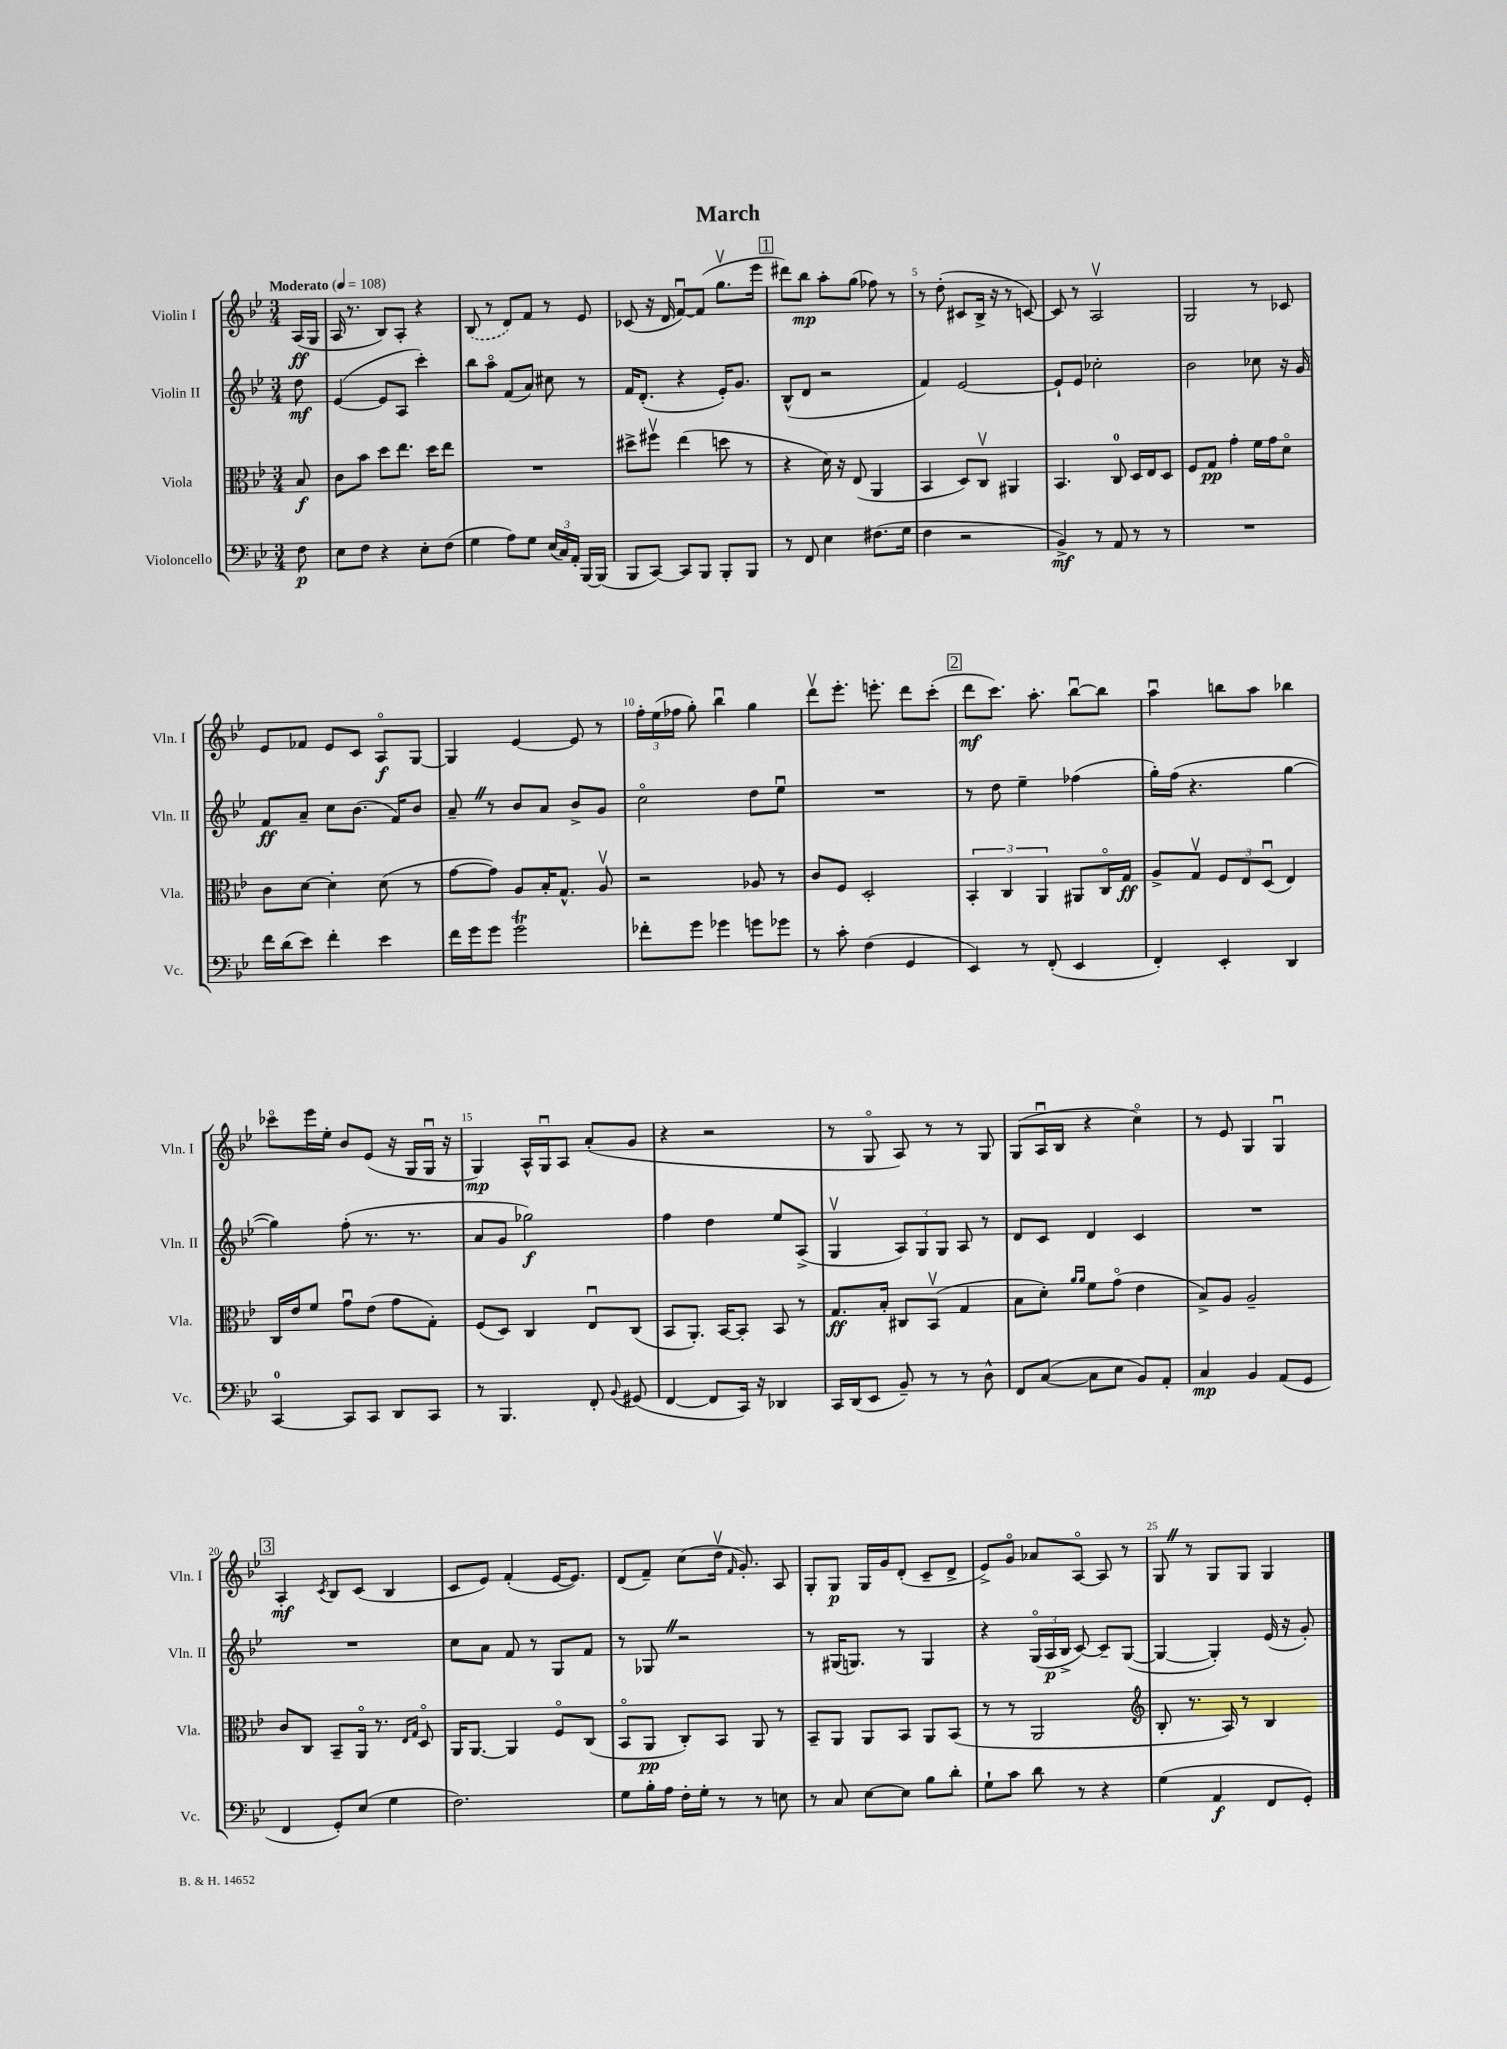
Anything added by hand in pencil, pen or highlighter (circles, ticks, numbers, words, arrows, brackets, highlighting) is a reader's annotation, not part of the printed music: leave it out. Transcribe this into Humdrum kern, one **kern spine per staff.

**kern	**dynam	**kern	**dynam	**kern	**dynam	**kern	**dynam
*part4	*part4	*part3	*part3	*part2	*part2	*part1	*part1
*staff4	*staff4	*staff3	*staff3	*staff2	*staff2	*staff1	*staff1
*I"Violoncello	*	*I"Viola	*	*I"Violin II	*	*I"Violin I	*
*I'Vc.	*	*I'Vla.	*	*I'Vln. II	*	*I'Vln. I	*
*clefF4	*	*clefC3	*	*clefG2	*	*clefG2	*
*k[b-e-]	*	*k[b-e-]	*	*k[b-e-]	*	*k[b-e-]	*
*M3/4	*	*M3/4	*	*M3/4	*	*M3/4	*
*MM108	*	*MM108	*	*MM108	*	*MM108	*
=	=	=	=	=	=	=	=
!	!	!	!	!	!	!LO:TX:a:B:t=Moderato	!
8F\	p	8B-/	f	8dd\	mf	(16A/LL	ff
.	.	.	.	.	.	16G/JJ	.
=1	=1	=1	=1	=1	=1	=1	=1
8E-\L	.	8c\L	.	([4e-/	.	16A/	.
.	.	.	.	.	.	8.r	.
8F\J	.	8b-\J	.	.	.	.	.
4r	.	8dd\L	.	8e-/L]	.	8B-/L)	.
.	.	8.ee-\J	.	8A/J	.	8A'/J	.
8E-'\L	.	.	.	4ccc'\)	.	4r	.
.	.	16dd\KL	.	.	.	.	.
(8F\J	.	8ee-\J	.	.	.	.	.
=2	=2	=2	=2	=2	=2	=2	=2
4G\	.	2.r	.	8bb-\L	.	(8B-/	.
.	.	.	.	8aa\J	.	8r	.
8A\L)	.	.	.	(8f/L	.	8d/L)	.
8G\J	.	.	.	8a/J)	.	8f/J	.
(24E-/LL	.	.	.	8cc#X\	.	8r	.
24C/)	.	.	.	.	.	.	.
24AA'/JJ	.	.	.	.	.	.	.
[16BBB-/LL	.	.	.	8r	.	8e-/	.
(16BBB-/JJ]	.	.	.	.	.	.	.
=3	=3	=3	=3	=3	=3	=3	=3
8BBB-/L	.	8dd#X^\L	.	16f/KL	.	(8c-X/	.
.	.	.	.	(8.d'/J	.	.	.
[8CC/J)	.	8ff#Xv\J	.	.	.	16r	.
.	.	.	.	.	.	16d/	.
8CC/L]	.	(4ee-\	.	4r	.	[8fu/L)	.
8BBB-/J	.	.	.	.	.	(8f/J]	.
8BBB-'/L	.	8ddn\	.	16e-'/KL)	.	8.ggv\L	.
.	.	.	.	8.g/J	.	.	.
8BBB-/J	.	8r	.	.	.	.	.
.	.	.	.	.	.	16eee-\Jk	.
!!LO:REH:place=s1:t=1
=4	=4	=4	=4	=4	=4	=4	=4
8r	.	4r	.	(8B-^^/L	.	8ddd#X\L)	.
8FF/	.	.	.	8d/J	.	8bb-\J	mp
4E-\	.	16d\)	.	2r	.	8aa'\L	.
.	.	16r	.	.	.	.	.
.	.	(8E-/	.	.	.	(8gg\J	.
(8.F#X\L	.	4AA/	.	.	.	8ff-X\)	.
.	.	.	.	.	.	8r	.
16G\Jk	.	.	.	.	.	.	.
=5	=5	=5	=5	=5	=5	=5	=5
4F\	.	4BB-/	.	4f/)	.	8r	.
.	.	.	.	.	.	(8dd'\	.
2r	.	8D/L)	.	[2e-/	.	8c#X/L	.
.	.	8Cv/J	.	.	.	16B-^/Jk	.
.	.	.	.	.	.	16r	.
.	.	4AA#X/	.	.	.	8r	.
.	.	.	.	.	.	[8cn/)	.
=6	=6	=6	=6	=6	=6	=6	=6
4BB-^/)	mf	4.BB-/	.	8e-`/L]	.	8c/]	.
.	.	.	.	8e-/J	.	8r	.
8r	.	.	.	2cc-X'\	.	2Av/	.
8AA/	.	8C/	.	.	.	.	.
8r	.	16D/LL	.	.	.	.	.
.	.	16E-/J	.	.	.	.	.
8r	.	8D/J	.	.	.	.	.
=7	=7	=7	=7	=7	=7	=7	=7
2.r	.	8F/L	.	2b-\	.	2G/	.
.	.	8G/J	pp	.	.	.	.
.	.	4g'\	.	.	.	.	.
.	.	16f\LL	.	8cc-X\	.	8r	.
.	.	16g\J	.	.	.	.	.
.	.	8d\J	.	16r	.	8c-X/	.
.	.	.	.	16g/	.	.	.
!!LO:LB:g=z
=8	=8	=8	=8	=8	=8	=8	=8
16f\LL	.	8c\L	.	8f/L	ff	8e-/L	.
(16d\J	.	.	.	.	.	.	.
8e-\J)	.	[8d\J	.	8a~/J	.	8f-X/J	.
4f'\	.	4d'\]	.	8cc\L	.	8e-/L	.
.	.	.	.	(8.b-\J	.	8c/J	.
4e-\	.	(8d\	.	.	.	8A/L	f
.	.	.	.	16f/KL)	.	.	.
.	.	8r	.	8b-/J	.	[8G/J	.
=9	=9	=9	=9	=9	=9	=9	=9
16f\LL	.	[8g\L	.	8a~Z/	.	4G/]	.
16g\J	.	.	.	.	.	.	.
8g\J	.	8g\J])	.	8r	.	.	.
2gT\	.	8A/L	.	8b-/L	.	[4e-/	.
.	.	16B-'/K	.	8a/J	.	.	.
.	.	8.G^^/J	.	.	.	.	.
.	.	.	.	8b-^/L	.	8e-/]	.
.	.	8Av/	.	8g/J	.	8r	.
=10	=10	=10	=10	=10	=10	=10	=10
8f-X'\L	.	2r	.	2cc\	.	24ff'\LL	.
.	.	.	.	.	.	(24ee-\	.
.	.	.	.	.	.	24ff-X\JJ	.
8g\J	.	.	.	.	.	8gg'\)	.
4g-X\	.	.	.	.	.	4bb-u\	.
8gn\L	.	8A-X/	.	8dd\L	.	4gg\	.
8g-X\J	.	8r	.	8ee-u\J	.	.	.
=11	=11	=11	=11	=11	=11	=11	=11
8r	.	8c/L	.	2.r	.	8dddv\L	.
8c'\	.	8F/J	.	.	.	8.eee-'\J	.
(4F\	.	2D'/	.	.	.	.	.
.	.	.	.	.	.	8.eeen'\	.
4GG/	.	.	.	.	.	8ddd\L	.
.	.	.	.	.	.	(8ccc'\J	.
!!LO:REH:place=s1:t=2
=12	=12	=12	=12	=12	=12	=12	=12
4EE-/)	.	6BB-'/	.	8r	.	8ddd\L	mf
.	.	.	.	8dd\	.	8.ccc\J)	.
.	.	6C/	.	.	.	.	.
8r	.	.	.	4ee-~\	.	.	.
.	.	.	.	.	.	8.aa'\	.
.	.	6AA/	.	.	.	.	.
(8FF'/	.	.	.	.	.	.	.
4EE-/	.	8AA#X/L	.	(4ff-X\	.	[8bb-u\L	.
.	.	16C/L	.	.	.	8bb-\J]	.
.	.	16G/JJ	ff	.	.	.	.
=13	=13	=13	=13	=13	=13	=13	=13
4FF'/)	.	8A^/L	.	16gg'\LL)	.	4aau\	.
.	.	.	.	(16ff\JJ	.	.	.
.	.	8Gv/J	.	4.r	.	.	.
4EE-'/	.	12F/L	.	.	.	8bbn\L	.
.	.	12E-/	.	.	.	.	.
.	.	.	.	.	.	8aa\J	.
.	.	(12Du/J	.	.	.	.	.
4DD/	.	4E-/)	.	[4gg\	.	4bb-X\	.
!!LO:LB:g=z
=14	=14	=14	=14	=14	=14	=14	=14
[4CC/	.	16C/LL	.	4gg\])	.	8ccc-X\L	.
.	.	16e-/J	.	.	.	.	.
.	.	8f/J	.	.	.	16eee-\L	.
.	.	.	.	.	.	16ee-'\JJ	.
8CC/L]	.	8gu\L	.	(8ff'\	.	8b-/L	.
8CC/J	.	(8e-\J	.	8.r	.	(8e-/J	.
8DD/L	.	8g\L	.	.	.	16r	.
.	.	.	.	8.r	.	16G/LL	.
8CC/J	.	8G'\J)	.	.	.	16Gu/JJ	.
.	.	.	.	.	.	16r	.
=15	=15	=15	=15	=15	=15	=15	=15
8r	.	(8F/L	.	8a/L	.	4G/)	mp
4.BBB-/	.	8D/J)	.	8g/J	.	.	.
.	.	4C/	.	2gg-X\)	f	16A^^/LL	.
.	.	.	.	.	.	16Gu/J	.
.	.	.	.	.	.	8A/J	.
8FF'/	.	8E-u/L	.	.	.	(8a'/L	.
8qqBB-/	.	.	.	.	.	.	.
(8GG#X/	.	(8C/J	.	.	.	8g/J	.
=16	=16	=16	=16	=16	=16	=16	=16
[4FF/	.	8BB-/L	.	4ff\	.	4r	.
.	.	8.AA'/J)	.	.	.	.	.
8FF/L]	.	.	.	4dd\	.	2r	.
.	.	[16BB-/KL	.	.	.	.	.
16CC/Jk)	.	8BB-'/J]	.	.	.	.	.
16r	.	.	.	.	.	.	.
4DD-X/	.	8BB-/	.	8ee-/L	.	.	.
.	.	8r	.	(8A^/J	.	.	.
=17	=17	=17	=17	=17	=17	=17	=17
16CC/LL	.	8.G/L	ff	4Gv/	.	8r	.
(16DD/J	.	.	.	.	.	.	.
8EE-/J	.	.	.	.	.	8G/	.
.	.	16B-'/Jk	.	.	.	.	.
8BB-~/)	.	8C#X/L	.	12A/L)	.	8A/)	.
.	.	.	.	12G/	.	.	.
8r	.	(8BB-v/J	.	.	.	8r	.
.	.	.	.	12G/J	.	.	.
8r	.	4G/	.	8A/	.	8r	.
8D^^\	.	.	.	8r	.	8G/	.
=18	=18	=18	=18	=18	=18	=18	=18
8FF/L	.	8B-\L	.	8d/L	.	(8G/L	.
([8C/J	.	8d'\J)	.	8c/J	.	16Au/L	.
.	.	.	.	.	.	16B-/JJ	.
.	.	16qqa/LL	.	.	.	.	.
.	.	16qqa/JJ	.	.	.	.	.
8C\L]	.	8f\L	.	4d/	.	4r	.
8E-\J	.	(8g\J	.	.	.	.	.
8BB-/L)	.	4e-\	.	4c/	.	4cc\)	.
8AA'/J	.	.	.	.	.	.	.
=19	=19	=19	=19	=19	=19	=19	=19
4C/	mp	8B-^/L)	.	2.r	.	8r	.
.	.	8A/J	.	.	.	8e-/	.
4BB-/	.	2A~/	.	.	.	4G/	.
(8AA/L	.	.	.	.	.	4Gu/	.
8GG/J	.	.	.	.	.	.	.
!!LO:LB:g=z
!!LO:REH:place=s1:t=3
=20	=20	=20	=20	=20	=20	=20	=20
4FF/	.	8c/L	.	2.r	.	4A'/	mf
.	.	8C/J	.	.	.	.	.
.	.	.	.	.	.	8qc/	.
8GG'/L)	.	8BB-~/L	.	.	.	8B-/L	.
(8E-/J	.	16AA/Jk	.	.	.	(8c/J	.
.	.	8.r	.	.	.	.	.
4G\	.	.	.	.	.	4B-/	.
.	.	16qqE-/LL	.	.	.	.	.
.	.	16qqG/JJ	.	.	.	.	.
.	.	8D/	.	.	.	.	.
=21	=21	=21	=21	=21	=21	=21	=21
2.F\)	.	16AA/KL	.	8cc\L	.	8c/L	.
.	.	[8.AA/J	.	.	.	.	.
.	.	.	.	8a\J	.	8e-/J)	.
.	.	4AA/]	.	8f/	.	(4f'/	.
.	.	.	.	8r	.	.	.
.	.	8F/L	.	8G/L	.	[16e-/KL	.
.	.	.	.	.	.	8.e-/J])	.
.	.	(8C/J	.	8f/J	.	.	.
=22	=22	=22	=22	=22	=22	=22	=22
8G\L	.	8BB-/L	.	8r	.	(8d/L	.
16B-'\L	.	8AA/J	pp	8G-XZ/	.	8f~/J)	.
16A\JJ	.	.	.	.	.	.	.
16F'\LL	.	8C'/L)	.	2r	.	(8cc\L	.
16G'\JJ	.	.	.	.	.	.	.
8r	.	8BB-/J	.	.	.	16ddv\Jk	.
.	.	.	.	.	.	16qqf/	.
.	.	.	.	.	.	8.g'/)	.
8r	.	8AA/	.	.	.	.	.
8En\	.	8r	.	.	.	8A/	.
=23	=23	=23	=23	=23	=23	=23	=23
8r	.	8BB-~/L	.	8r	.	8G'/L	.
8C/	.	8AA/J	.	(16G#X/KL	.	8G/J	p
.	.	.	.	8.Gn/J)	.	.	.
[8E-\L	.	8AA/L	.	.	.	16G/LL	.
.	.	.	.	.	.	16g/J	.
8E-\J]	.	8BB-/J	.	8r	.	(8d'/J	.
8B-\L	.	8AA/L	.	4G/	.	8c~/L	.
8d'\J	.	(8BB-/J	.	.	.	8d^/J	.
=24	=24	=24	=24	=24	=24	=24	=24
8G`\L	.	8r	.	4r	.	8e-^/L)	.
8c\J	.	8r	.	.	.	8g/J	.
8d\	.	2AA/	.	(24G/LL	.	8a-X/L	.
.	.	.	.	24A/	p	.	.
.	.	.	.	24B-^/JJ	.	.	.
8r	.	.	.	[8c/)	.	[8A/J	.
4r	.	.	.	8c~/L]	.	8A/]	.
.	.	.	.	([8G/J	.	8r	.
=25	=25	=25	=25	=25	=25	=25	=25
*	*	*clefG2	*	*	*	*	*
(4G\	.	8B-'/	.	4G/_	.	8GZ/	.
.	.	8.r	.	.	.	8r	.
4AA/	f	.	.	4G'/])	.	8G/L	.
.	.	16A/)	.	.	.	.	.
.	.	8r	.	.	.	8G/J	.
8FF/L	.	4B-/	.	(16e-/	.	4G/	.
.	.	.	.	16r	.	.	.
8GG'/J)	.	.	.	8g'/)	.	.	.
==	==	==	==	==	==	==	==
*-	*-	*-	*-	*-	*-	*-	*-
